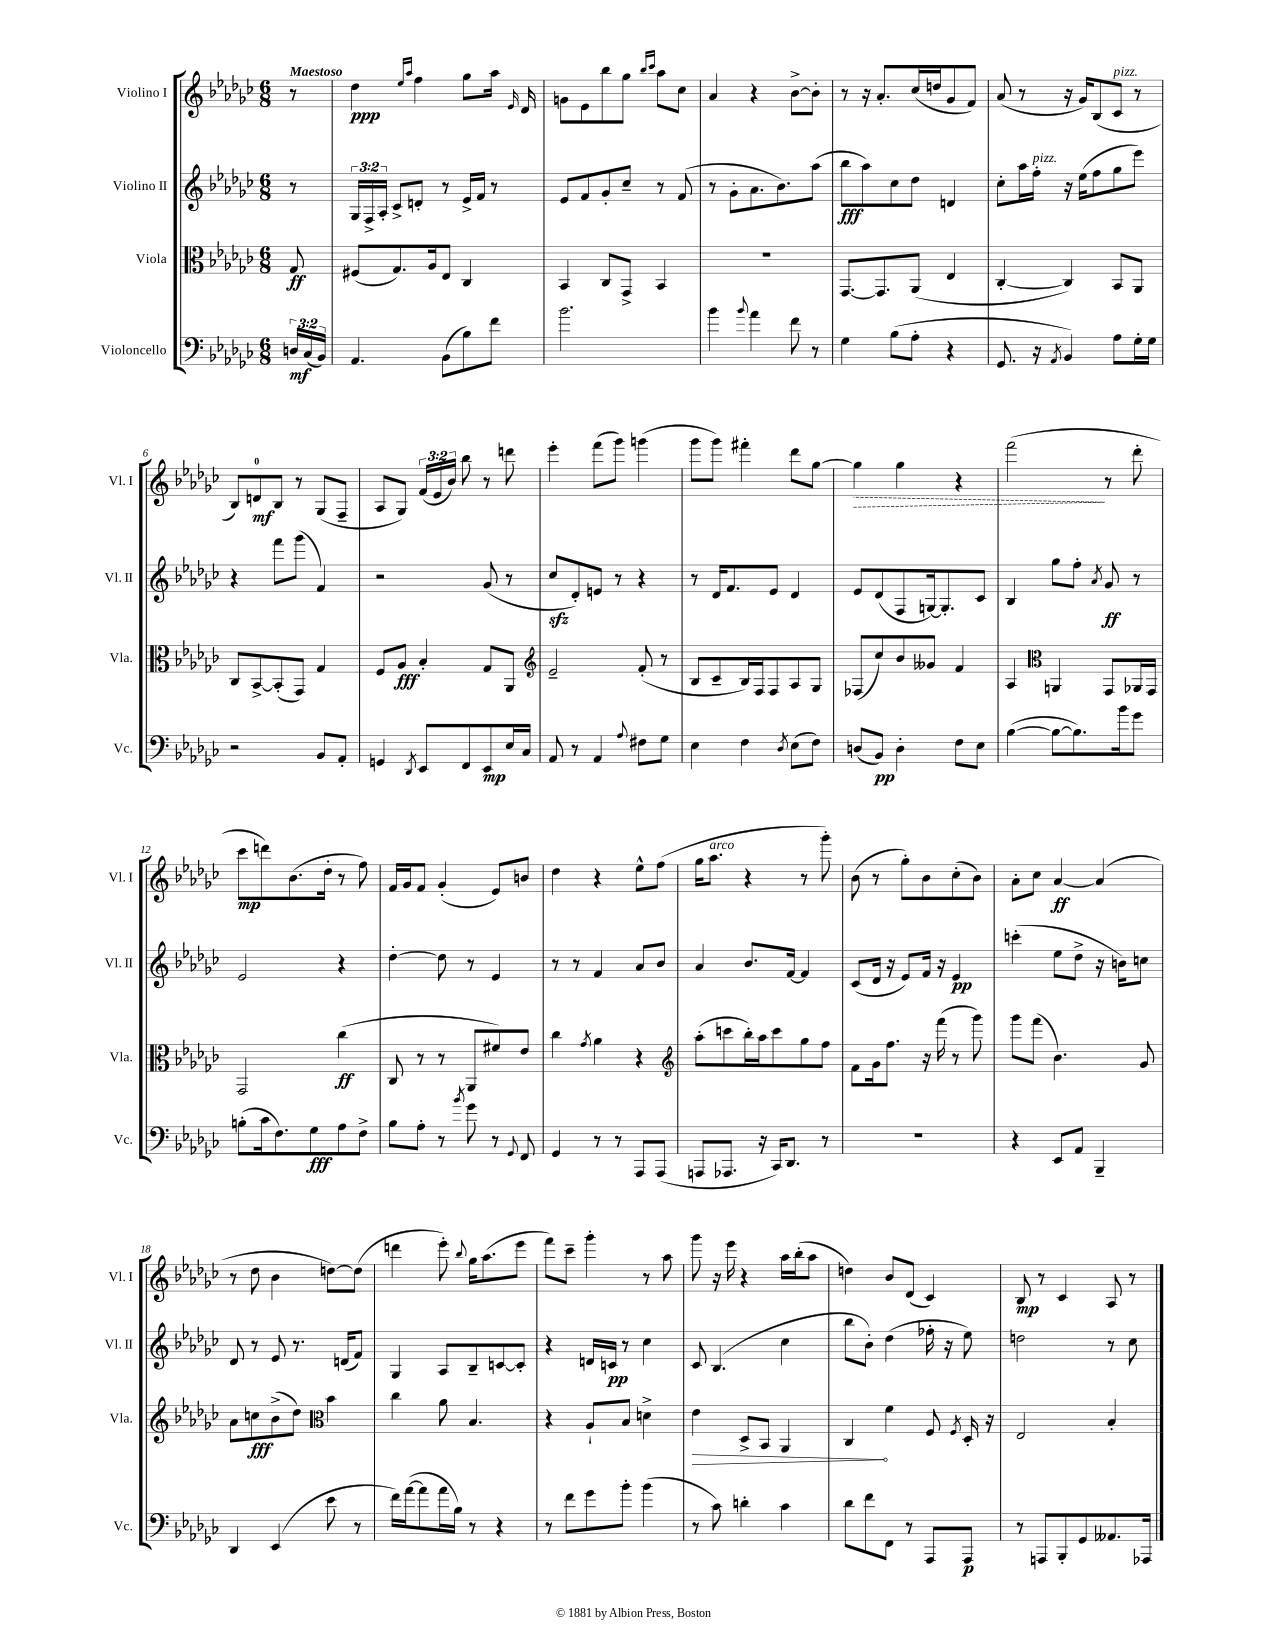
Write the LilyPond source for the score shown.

<<
\new StaffGroup <<
\new Staff = "s0" \with { instrumentName = "Violino I" shortInstrumentName = "Vl. I" } {
    \clef treble \key ges \major \numericTimeSignature \time 6/8 \override Staff.TupletNumber.text = #tuplet-number::calc-fraction-text \partial 8 \tempo "Maestoso"
    \autoBeamOff r8 |
    des''4\ppp \grace { ees''16[ aes''16] } f''4 ges''8[ aes''16] \grace { ees'16 } des'16 |
    g'8[ ees'8 bes''8 ges''8] \grace { bes''16[ ces'''16] } aes''8[ ces''8] |
    aes'4 r4 bes'8[~-> bes'8]-. |
    r8 r16 aes'8.[-. ces''16( d''16 ges'8 f'8]) |
    aes'8( r8 r16 ges'16[) bes8( ces'8]^\markup { \italic "pizz." } r8 |
    bes8[) d'8-0\mf bes8] r8 ges8[( f8]-- |
    aes8[ ges8]) \tuplet 3/2 { f'16[( ees'16 bes'16]) } bes''8 r8 d'''8 |
    ees'''4-. f'''8[( ges'''8]) g'''4( |
    ges'''8[ ges'''8]) fis'''4-. des'''8[ ges''8]~ |
    \once \override Hairpin.style = #'dashed-line ges''4\> ges''4 r4 |
    f'''2\!( r8 des'''8-. |
    ces'''8[\mp d'''8) bes'8.( des''16]-. r8 f''8) |
    f'16[ ges'16 f'8] ges'4-.( ees'8[) b'8] |
    des''4 r4 ees''8[-^ f''8]( |
    ges''16[ aes''8.]^\markup { \italic "arco" } r4 r8 ges'''8-.) |
    bes'8( r8 ges''8[-.) bes'8 ces''8-.( bes'8]) |
    aes'8[-. ces''8] aes'4~\ff aes'4( |
    r8 des''8 bes'4 d''8[~) d''8]( |
    d'''4 ees'''8-.) \appoggiatura { bes''8 } ges''16[ aes''8.( ees'''8] |
    f'''8[) ces'''8]-- ges'''4-. r8 aes''8 |
    ges'''8 r16 ees'''16 r4 aes''16[ bes''16-.( aes''8] |
    d''4) bes'8[ des'8]( ces'4) |
    bes8\mp r8 ces'4 aes8 r8 \bar "|." |
}
\new Staff = "s1" \with { instrumentName = "Violino II" shortInstrumentName = "Vl. II" } {
    \clef treble \key ges \major \numericTimeSignature \time 6/8 \override Staff.TupletNumber.text = #tuplet-number::calc-fraction-text \partial 8
    \autoBeamOff r8 |
    \tuplet 3/2 { ges16[ f16-> aes16]-. } ces'8[-> d'8]-. r8 ees'16[-> f'16] r8 |
    ees'8[ f'8 ges'8-. ces''8]-- r8 f'8( |
    r8 ges'8[-. aes'8. bes'8.) aes''8]( |
    bes''8[\fff aes''8) ces''8 des''8] d'4 |
    ces''8[-. aes''16 f''16]-.^\markup { \italic "pizz." } r16 ees''16[( f''8 ges''8 ees'''8]) |
    r4 f'''8[ ges'''8]( f'4) |
    r2 ges'8( r8 |
    ces''8[\sfz des'8-.) e'8] r8 r4 |
    r8 des'16[ f'8. ees'8] des'4 |
    ees'8[ des'8( f8 g16~) g8.-. ces'8] |
    bes4 ges''8[ f''8]-. \acciaccatura { aes'8 } ges'8\ff r8 |
    ees'2 r4 |
    des''4~-. des''8 r8 ees'4 |
    r8 r8 f'4 aes'8[ bes'8] |
    aes'4 bes'8.[ f'16]~ f'4 |
    ces'8[( des'16] r16 ees'8[) f'16] r16 ees'4\pp |
    c'''4-.( ees''8[ des''8]-> r16 b'16[) c''8] |
    des'8 r8 ees'8 r8. d'16[( f'8]) |
    ges4 aes8[ bes8-- c'8~ c'8]-. |
    r4 d'16[ c'16]\pp r8 ces''4 |
    ces'8 bes4.( ces''4 |
    bes''8[ bes'8]-.) des''4( fes''16-. r16 ees''8) |
    d''2 r8 ces''8 \bar "|." |
}
\new Staff = "s2" \with { instrumentName = "Viola" shortInstrumentName = "Vla." } {
    \clef alto \key ges \major \numericTimeSignature \time 6/8 \partial 8
    \autoBeamOff ges8\ff |
    fis8[( ges8.) aes16 ees8] ces4 |
    bes,4 ces8[ ges,8]-> bes,4 |
    R2. |
    ges,8.[~ ges,8. aes,8]( ees4 |
    ces4~-. ces4) bes,8[ aes,8] |
    ces8[ bes,8~-> bes,8-.( ges,8]) ges4 |
    f8[ aes8]\fff bes4-. ges8[ aes,8] |
    \clef treble ees'2-- f'8-.( r8 |
    bes8[ ces'8-- bes16) f16 f8 aes8 ges8] |
    fes8[( ces''8) bes'8 geses'8] f'4 |
    aes4 \clef alto a,4 ges,8[ aes,16 ges,16] |
    ges,2 ces''4\ff( |
    ces8 r8 r8 aes,8[ fis'8) ees'8] |
    ces''4 \acciaccatura { ges'8 } aes'4 r4 |
    \clef treble aes''8[-.( c'''8 bes''16-.) aes''16 c'''8 ges''8 f''8] |
    f'8[ ges'16 f''8.] r16 f'''16( r8 ges'''8) |
    ges'''8[ f'''8]( bes'4.) ges'8 |
    aes'8[ c''8\fff bes'8->( des''8]) \clef alto bes'4 |
    ces''4 aes'8 bes4. |
    r4 aes8[-! bes8] d'4-> |
    \once \override Hairpin.circled-tip = ##t ees'4\> des8[-> bes,8] aes,4 |
    ces4\! f'4 f8 \acciaccatura { f8 } des16-. r16 |
    ees2 bes4-. \bar "|." |
}
\new Staff = "s3" \with { instrumentName = "Violoncello" shortInstrumentName = "Vc." } {
    \clef bass \key ges \major \numericTimeSignature \time 6/8 \override Staff.TupletNumber.text = #tuplet-number::calc-fraction-text \partial 8
    \autoBeamOff \tuplet 3/2 { d16[\mf ces16( bes,16]) } |
    aes,4. bes,8[( bes8) f'8] |
    bes'2. |
    bes'4 \appoggiatura { bes'8 } aes'4 f'8 r8 |
    ges4 bes8[( aes8]-. r4 |
    ges,8. r16 \acciaccatura { aes,8 } bes,4) aes8[ ges16-. ges16] |
    r2 bes,8[ aes,8]-. |
    g,4 \acciaccatura { des,8 } ees,8[ f,8 ees,8\mp ees16 ces16] |
    aes,8 r8 aes,4 \appoggiatura { aes8 } fis8[ ges8] |
    ees4 f4 \acciaccatura { des8 } ees8[( f8]) |
    d8[( bes,8]\pp) d4-. f8[ ees8] |
    bes4~( bes8[~ bes8.) bes'16 ges'8] |
    b8[-.( ces'16 f8.) ges8\fff aes8 f8]-> |
    bes8[ aes8]-. r8 \acciaccatura { bes'8 } ges'8 r8 \appoggiatura { ges,8 } f,8 |
    ges,4 r8 r8 aes,,8[ aes,,8]( |
    a,,8[ aes,,8.] r16 ces,16[) des,8.] r8 |
    R2. |
    r4 ees,8[ aes,8] bes,,4-- |
    des,4 ees,4( ees'8 r8 |
    f'16[) aes'16~( aes'8 aes'16 bes16]) r8 r4 |
    r8 f'8[ ges'8 bes'8]-. bes'4( |
    r8 ces'8) d'4-. ces'4 |
    des'8[ f'8 f,8] r8 aes,,8[ aes,,8]\p |
    r8 a,,8[ bes,,8-. ges,8 aeses,8. aes,,16] \bar "|." |
}
>>
>>
